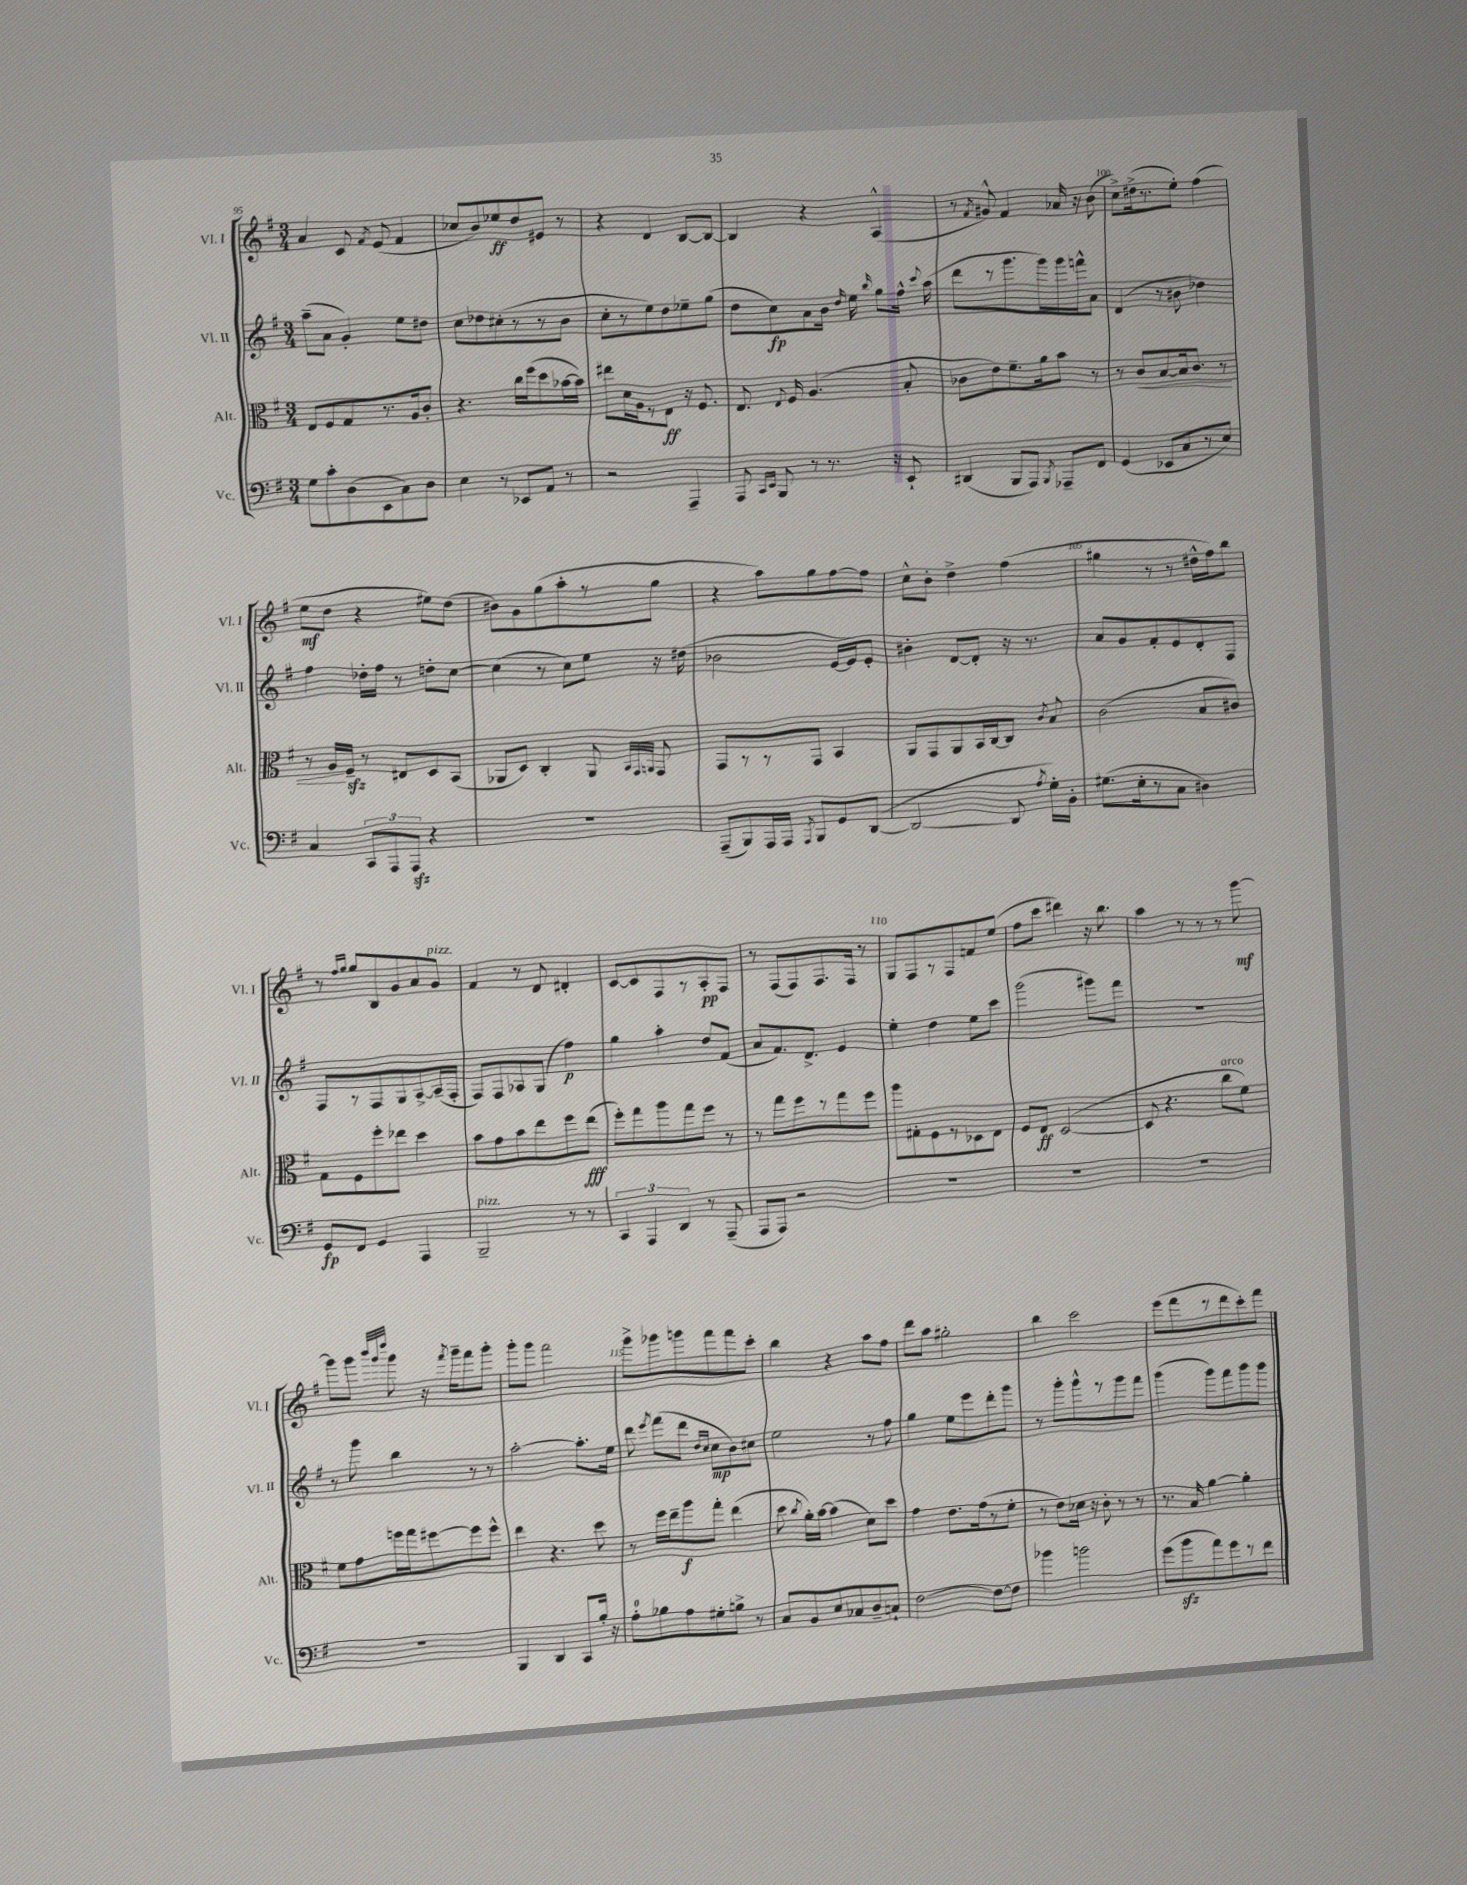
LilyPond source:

<<
\new StaffGroup <<
\new Staff = "s0" \with { instrumentName = "Vl. I" shortInstrumentName = "Vl. I" } {
    \clef treble \key g \major \numericTimeSignature \time 3/4
    \autoBeamOff a'4 c'8 \acciaccatura { fis'8 } e'8( fis'4 |
    ces''8[ b'8) ees''8\ff d''8 eis'8] r8 |
    r4 d'4 b8[~ b8]~ |
    b4 r4 a4-^( |
    r8 \acciaccatura { fis'8 } gis'8-^) fis'4 aes'16 r16 b'8( |
    c''8[->) dis''16->( r8. e''8]-.) fis''4( |
    e''8[\mf d''8] r4 eis''8[) d''8]( |
    bis'8[) g'8 g''8( a''8-. r8 g''8] |
    r4 a''8[) g''8 fis''8~ fis''8] |
    c''8[-^ b'8]-. d''4-> fis''4( |
    gis''4 r8 r8 dis''16[-^ fis''16) b''8] |
    r8 \grace { fis''16[ g''16] } g''8[ b8 g'8 a'8 g'8]^\markup { \italic "pizz." } |
    fis'4 r8 d'8 dis'4-. |
    c'8[~ c'8 fis8 r8 a8-.\pp fis8] |
    r8 fis8[( fis8) fis8. fis16] r8 |
    g8[ fis8 r8 fis8 f'8 e''8]( |
    fis''8[ c'''8] dis'''4) r16 b''8. |
    a''4 r8 r8 r8 g'''8~\mf |
    g'''8[ g'''8] \grace { b'''32[ g'''32 d''''32] } g'''8 r16 \acciaccatura { fis'''8 } g'''16[-- fis'''8 g'''8]-. |
    g'''8[-. g'''8] fis'''2 |
    g'''8[-> ges'''8 g'''8 fis'''8 fis'''8 c'''8]-. |
    b''4 r4 a''8[ fis''8] |
    d'''8[ a''8] gis''2-. |
    b''4 c'''2 |
    e'''8[( fis'''8 r8 d'''8 c'''8-.) fis'''8] \bar "|." |
}
\new Staff = "s1" \with { instrumentName = "Vl. II" shortInstrumentName = "Vl. II" } {
    \clef treble \key g \major \numericTimeSignature \time 3/4
    \autoBeamOff a''8[--( a'8] g'4-.) e''8[ dis''8] |
    c''8[ des''8 cis''8-.( r8 r8 b'8] |
    c''8[-. r8 e''8) d''8 ees''8-- g''8]( |
    d''8[ c''8\fp) a'8 b'16] \grace { d''16 } e''16 \grace { b''16 } g''8[ fis''16]-^ \appoggiatura { c'''8 } a''16( |
    d'''8[ r8 g'''8. g'''16) g'''16 f'''16-^ a'8] |
    d'4( r8 bis'8 des''4) |
    fis''4 des''16[-. fis''16] r8 d''8[-. c''8]~ |
    c''4( r8 c''8[) e''8] r16 dis''16( |
    bes'2 e'16[~ e'16) e'8]-. |
    bis'4-. d'8[~ d'8]-. r16 r8. |
    a'8[ g'8 fis'8-. e'8 d'8-. fis8] |
    fis8[ r8 fis8 g8 a8~-> a16--( fis16]-. |
    fis8[) fis8 aes8 g8]( fis''4\p) |
    g''4 a''4-. d''8[ fis'8]( |
    a'8[ fis'8.) d'8.]-> e'4 |
    e''4-. d''4 e''8[ c'''8] |
    g'''2( gis'''8[) fis'''8] |
    R2. |
    r8 g'''8 b''4 r8 r8 |
    a''2~-. a''8.[-. e''16] |
    d'''8 \acciaccatura { e'''8 } fis'''8[( d'''8] \grace { d''16[ c''16] } c''8[\mp b'8) cis''8] |
    e''2 r8 fis''8 |
    g''4 e''8[ e'''8 d'''8-. g'''8] |
    r8 g'''8[-. g'''8-^ r8 g'''8 fis'''8] |
    g'''4( g'''8[) fis'''8 g'''8 g'''8] \bar "|." |
}
\new Staff = "s2" \with { instrumentName = "Alt." shortInstrumentName = "Alt." } {
    \clef alto \key g \major \numericTimeSignature \time 3/4
    \autoBeamOff e8[ fis8 g8 r8. a16 c'8]-. |
    r4. c''16[ fis''16( d''8 bes'16~ bes'16]) |
    eis''8[ d'16 a16 r8 e8]\ff r16 fis8. |
    e8. \appoggiatura { e8 } fis16 a4.( b8-. |
    ces'8[ e'8) fis'8.-- a'16 b'8] r8 |
    r8 c'8[\< b8~ b16 c'8.] r8 |
    r8 a16[\! fis16]--\sfz r8 eis8[ d8 b,8]( |
    aes,8[ d8]) c4-. aes,8 \grace { b,32[ g,32 a,32] } g,8 |
    g,8[ r8 r8 g,8] b,4 |
    a,8[ g,8 a,8 b,16 c16~ c8] \acciaccatura { c'8 } b8 |
    c'2( b8[ cis'8]) |
    g8[ fis8 fis''8-. ees''8] d''4 |
    b'8[ g'8 b'8 e''8 fis''8 e''8]\fff( |
    fis''8[-.) g''8 a''8 g''8 fis''8] r8 |
    r8 g''8[ fis''8 r8 g''8 fis''8] |
    a''8[ gis8-. fis8 r8 des8 e8] |
    fis8[ e8]\ff d2~( |
    d8 r4. c''8[^\markup { \italic "arco" } fis'8]) |
    fis'8[ g'8 f''16 g''16 fis''8~ fis''8 fis''8]-^ |
    e''4 r4. d''8 |
    r8 fis''16[ e''16-- a''8\f g''8]-. e''4( |
    d''8 \acciaccatura { c''8 } a'16[-.) b'16]~ b'4( d'8[) d''8] |
    g'4 e'8.[ g'16( r8 fis'8]-. |
    r8 e'8[) des'16] r16 c'8-. r8 r8 |
    r8. b16 a'4~ a'4-. \bar "|." |
}
\new Staff = "s3" \with { instrumentName = "Vc." shortInstrumentName = "Vc." } {
    \clef bass \key g \major \numericTimeSignature \time 3/4
    \autoBeamOff g8[ c'8-. d8( e,8 c8) d8] |
    e4 r8 ees,8[ a,8] r8 |
    r2 a,,4-- |
    a,,8 \grace { c,16[ e,16] } b,,8 r8 r8. r16 e,8-! |
    dis,4( b,,8[ a,,8]) \acciaccatura { b,,8 } aes,,8[-- fis,8] |
    g,4( ees,8[ c8 r8 e8]) |
    c4 \tuplet 3/2 { c,8[ a,,8 a,,8]\sfz } r4 |
    R2. |
    a,,8[--( b,,8) a,,16 a,,16] \acciaccatura { a,,8 } b,,8[ g,8 d,8]~( |
    d,2~ d,8 \acciaccatura { a8 } g16[-.) b,16]-. |
    gis8.[( e16-. r8 c8] dis4) |
    g,8[\fp fis,8] g,4 a,,4 |
    b,,2--^\markup { \italic "pizz." } r8 r8 |
    \tuplet 3/2 { c,4 a,,4 d,4 } r8 a,,8--( |
    a,,8[ a,,8]) r2 |
    R2. |
    R2. |
    R2. |
    R2. |
    b,,4 d,4 c,8[ b16]-. r16 |
    a8[-0-. bes8 a8 gis8-. b8]-> r8 |
    c8[ b,8 e8 ces8 d8-- c8]-! |
    fis2~ fis8[~ fis8] |
    bes'4 b'2 |
    g'8[( b'8\sfz a'8) g'8 r8 fis'8] \bar "|." |
}
>>
>>
\layout { \context { \Score currentBarNumber = #95 \override BarNumber.break-visibility = ##(#f #t #t) barNumberVisibility = #(every-nth-bar-number-visible 5) } }
